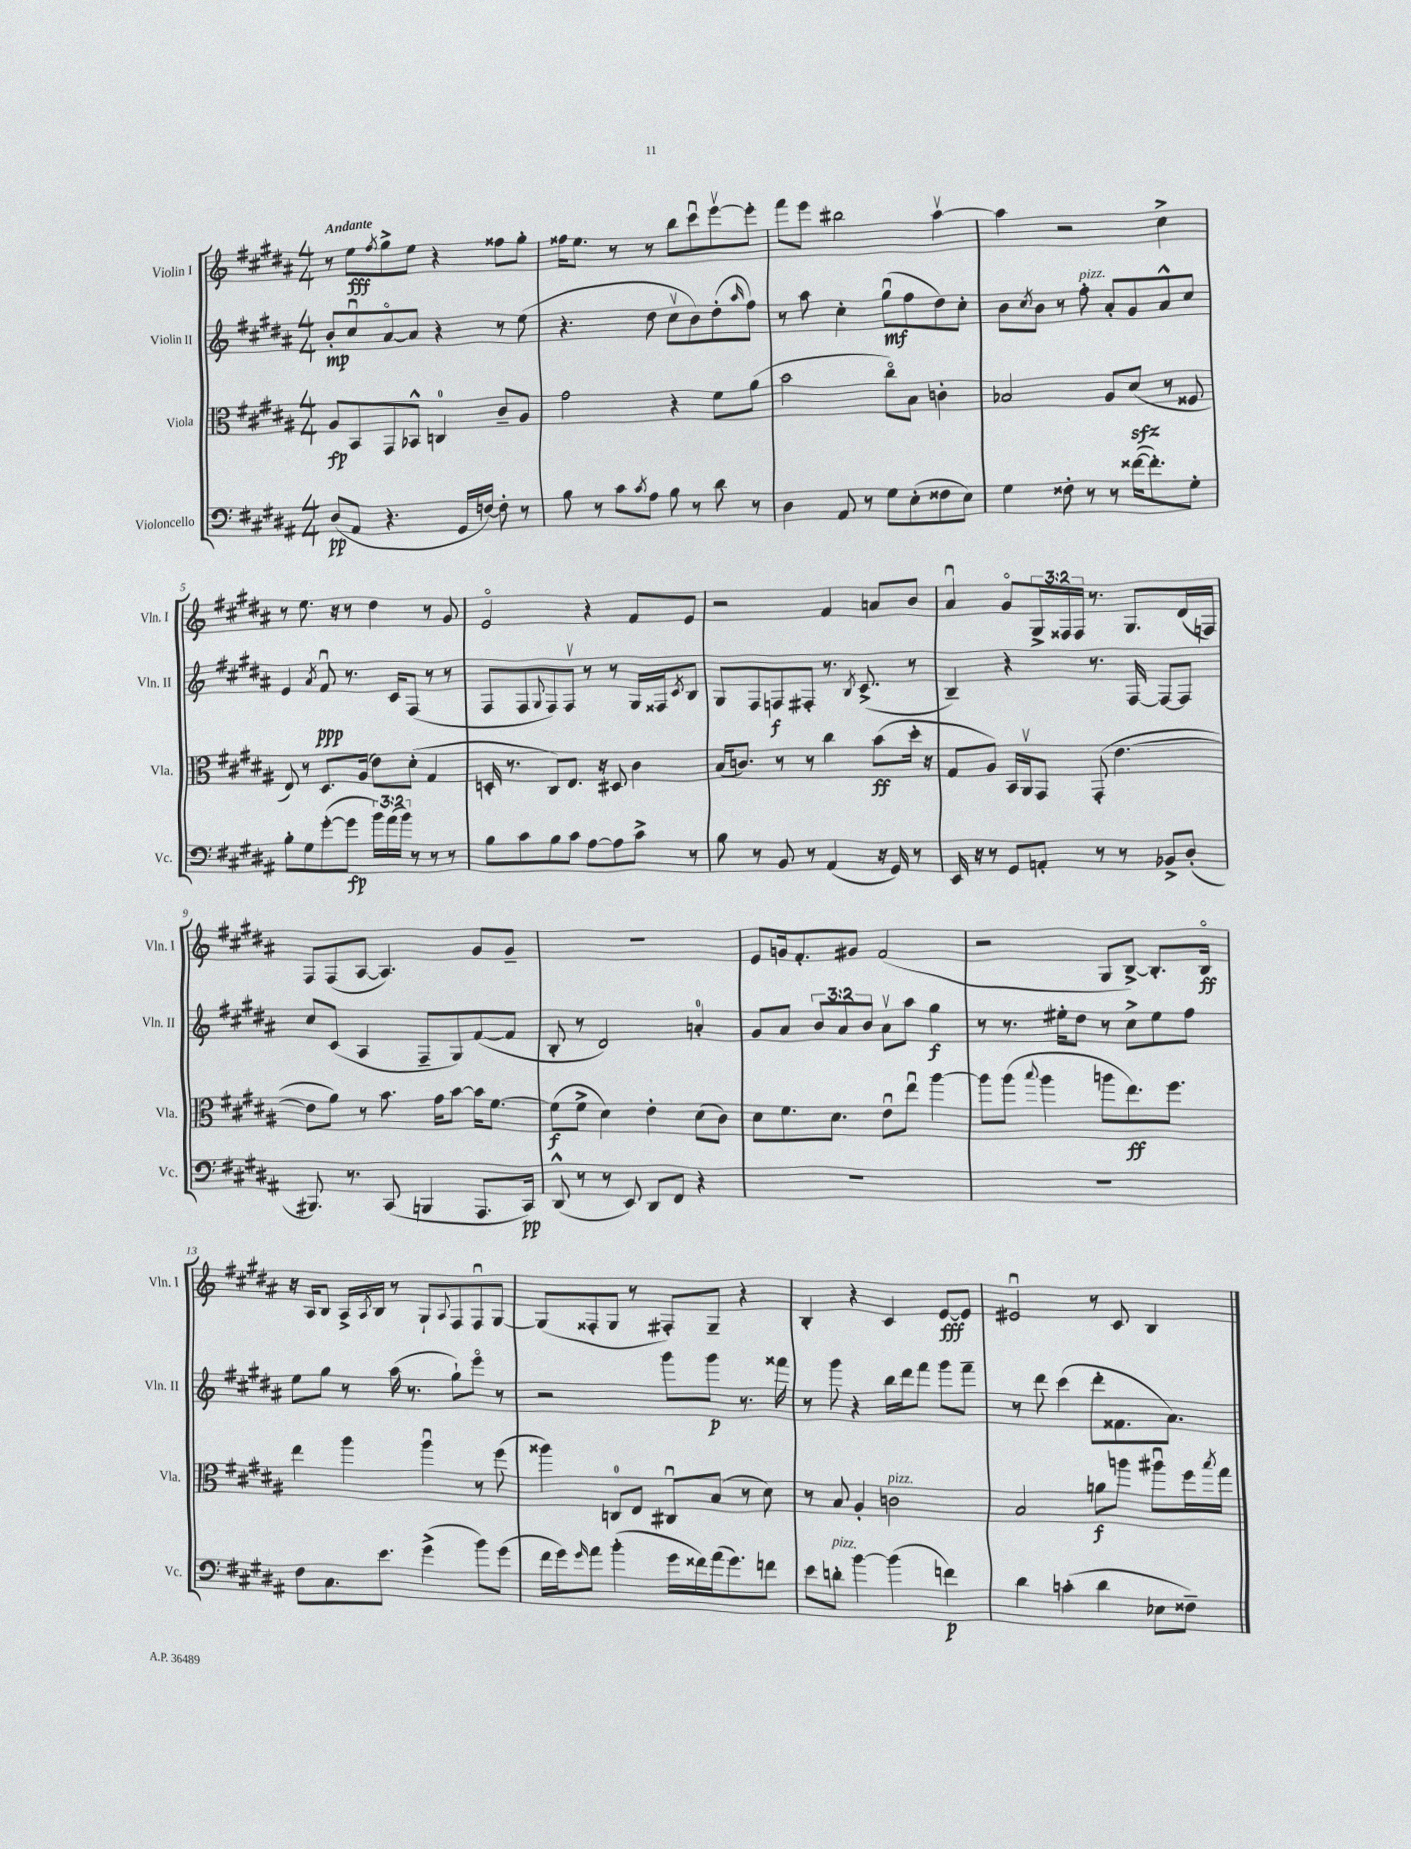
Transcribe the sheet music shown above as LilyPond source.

<<
\new StaffGroup <<
\new Staff = "s0" \with { instrumentName = "Violin I" shortInstrumentName = "Vln. I" } {
    \clef treble \key b \major \numericTimeSignature \time 4/4 \override Staff.TupletNumber.text = #tuplet-number::calc-fraction-text \tempo "Andante"
    r8 e''8\fff \acciaccatura { fis''8 } gis''8-> e''8 r4 fisis''8 gis''8-. |
    fisis''16 e''8. r8 r8 b''8 cis'''8\downbow e'''8~\upbow e'''8-. |
    fis'''8 e'''8 bis''2 ais''4~\upbow |
    ais''4 r2 cis''4-> |
    r8 e''8. r16 r8 dis''4 r8 gis'8 |
    e'2\flageolet r4 fis'8 e'8 |
    r2 fis'4 a'8 b'8 |
    ais'4\downbow gis'8\flageolet \tuplet 3/2 { gis16-> fisis16 fisis16 } r8. gis8. dis'16( f16) |
    fis8 fis8( ais8~ ais4.) gis'8 gis'8-- |
    R1 |
    e'8 g'16 fis'8.-. gis'8 fis'2( |
    r2 gis8 b8~->) b8.-. b16\flageolet\ff |
    r16 ais16 b8 ais16-> \acciaccatura { ais8 } b16 r8 gis8-! \appoggiatura { ais8 } fis8 fis8\downbow gis8~ |
    gis8( fisis8-. gis8 r8 fis8-.) gis8-- r4 |
    b4-. r4 cis'4 e'8~\fff e'8 |
    eis'2\downbow r8 cis'8 b4 \bar "|." |
}
\new Staff = "s1" \with { instrumentName = "Violin II" shortInstrumentName = "Vln. II" } {
    \clef treble \key b \major \numericTimeSignature \time 4/4 \override Staff.TupletNumber.text = #tuplet-number::calc-fraction-text
    b'8-.\mp cis''8\downbow ais'8~\flageolet ais'8 r4 r8 e''8( |
    r4. dis''8 cis''8\upbow b'8) dis''8-.( \grace { ais''16 } fis''8) |
    r8 ais''8 cis''4-. gis''8\downbow\mf( fis''8 dis''8) cis''8-. |
    b'8 \acciaccatura { cis''8 } b'8 r8 fis''8-.^\markup { \italic "pizz." } ais'8-. gis'8 ais'8-^ cis''8 |
    e'4 \acciaccatura { ais'8 } fis'8\downbow\ppp r8. cis'16 fis8( r8 r8 |
    fis8 fis8 \appoggiatura { gis8 } fis8) fis8\upbow r8 r8 gis16 fisis16 \acciaccatura { cis'8 } b8 |
    gis8 fis8 f8\f fis8-. r8. \acciaccatura { b8 } cis'8.->( r8 |
    b4--) r4 r8. fis16~ fis8~ fis8 |
    cis''8 cis'8( ais4 fis8-- gis8) fis'8~( fis'8 |
    b8-. r8 dis'2) a'4-0-. |
    gis'8 ais'8 \tuplet 3/2 { b'8 ais'8 b'8 } ais'8\upbow ais''8 gis''4\f |
    r8 r8. eis''16-. dis''8 r8 cis''8-> eis''8 fis''8 |
    e''8 gis''8 r8 ais''16( r8. gis''8-!) e'''8\flageolet r8 |
    r2 gis'''8 gis'''8\p r8. fisis'''16 |
    r8 gis'''8 r4 b''16 dis'''16 fis'''8 gis'''8 fis'''8-- |
    r8 dis'''8 cis'''4( dis'''8-. fisis'8. ais'8.) \bar "|." |
}
\new Staff = "s2" \with { instrumentName = "Viola" shortInstrumentName = "Vla." } {
    \clef alto \key b \major \numericTimeSignature \time 4/4
    ais8\fp b,8 gis,8 bes,8-^ c4-0 cis'8-- ais8 |
    gis'2 r4 fis'8 ais'8( |
    b'2 cis''8\flageolet) b8 c'4-. |
    bes2 ais8 dis'8\sfz( r8 fisis8 |
    e8) r8 dis8. ais16( e'8) dis'8-.( gis4 |
    d16-. r8. cis8) e8. r16 dis8 cis'4 |
    b16( c'8.) r8 r8 cis''4 b'8\ff( dis''16-. r16 |
    gis8 ais8) b,16 ais,16\upbow gis,8 gis,8-.( e'4.~ |
    e'8 ais'8) r8 b'8. gis'16 b'8~ b'16 fis'8.~ |
    fis'8\f( fis'8-> dis'4) e'4-. dis'8( cis'8) |
    dis'8 fis'8. dis'8. e'8\downbow e''8\downbow ais''4~ |
    ais''8 ais''8( \appoggiatura { b''8 } ais''4 a''8 e''8.\ff) fis''8. |
    e''4 ais''4 ais''4\downbow r8 fis''8( |
    aisis''4) c8-0 e8 cis8\downbow b8( r8 dis'8) |
    r8 b8 ais4-. c'2^\markup { \italic "pizz." } |
    b2 a'8\f a''8 ais''8\downbow fis''16 \acciaccatura { b''8 } gis''16 \bar "|." |
}
\new Staff = "s3" \with { instrumentName = "Violoncello" shortInstrumentName = "Vc." } {
    \clef bass \key b \major \numericTimeSignature \time 4/4 \override Staff.TupletNumber.text = #tuplet-number::calc-fraction-text
    dis8\pp( ais,8 r4. gis,16 f16~) f8-. r8 |
    b8 r8 cis'8 \acciaccatura { cis'8 } ais8 b8 r8 dis'8 r8 |
    dis4 ais,8 r8 gis8 e8-.( fisis8 e8) |
    gis4 fisis8-. r8 r8 fisis'16~( fisis'8.-.) gis8-. |
    b8-. gis8 gis'8~-.( gis'8\fp \tuplet 3/2 { b'16) ais'16( b'16) } r8 r8 r8 |
    b8 cis'8 b8 cis'8 ais8~ ais8 cis'8-> r8 |
    b8 r8 b,8 r8 ais,4( r16 gis,16) r8 |
    e,16 r16 r8 gis,8 a,8-. r8 r8 bes,8-> dis8-.( |
    bis,,8.) r8. cis,8( b,,4 ais,,8. cis,16\pp) |
    dis,8-^( r8 r8 e,8) dis,8 fis,8 r4 |
    R1 |
    R1 |
    fis8 cis8. e'8. gis'4->( b'8) gis'8( |
    fis'16 gis'16) \grace { gis'16 } ais'8 b'4-.( gis'16 fisis'16) ais'16( gis'8.) f'8 |
    e'8 d'8-.^\markup { \italic "pizz." } b'4~ b'4( f'4\p) |
    dis'4 c'4-.( dis'4 ees8 fisis8--) \bar "|." |
}
>>
>>
